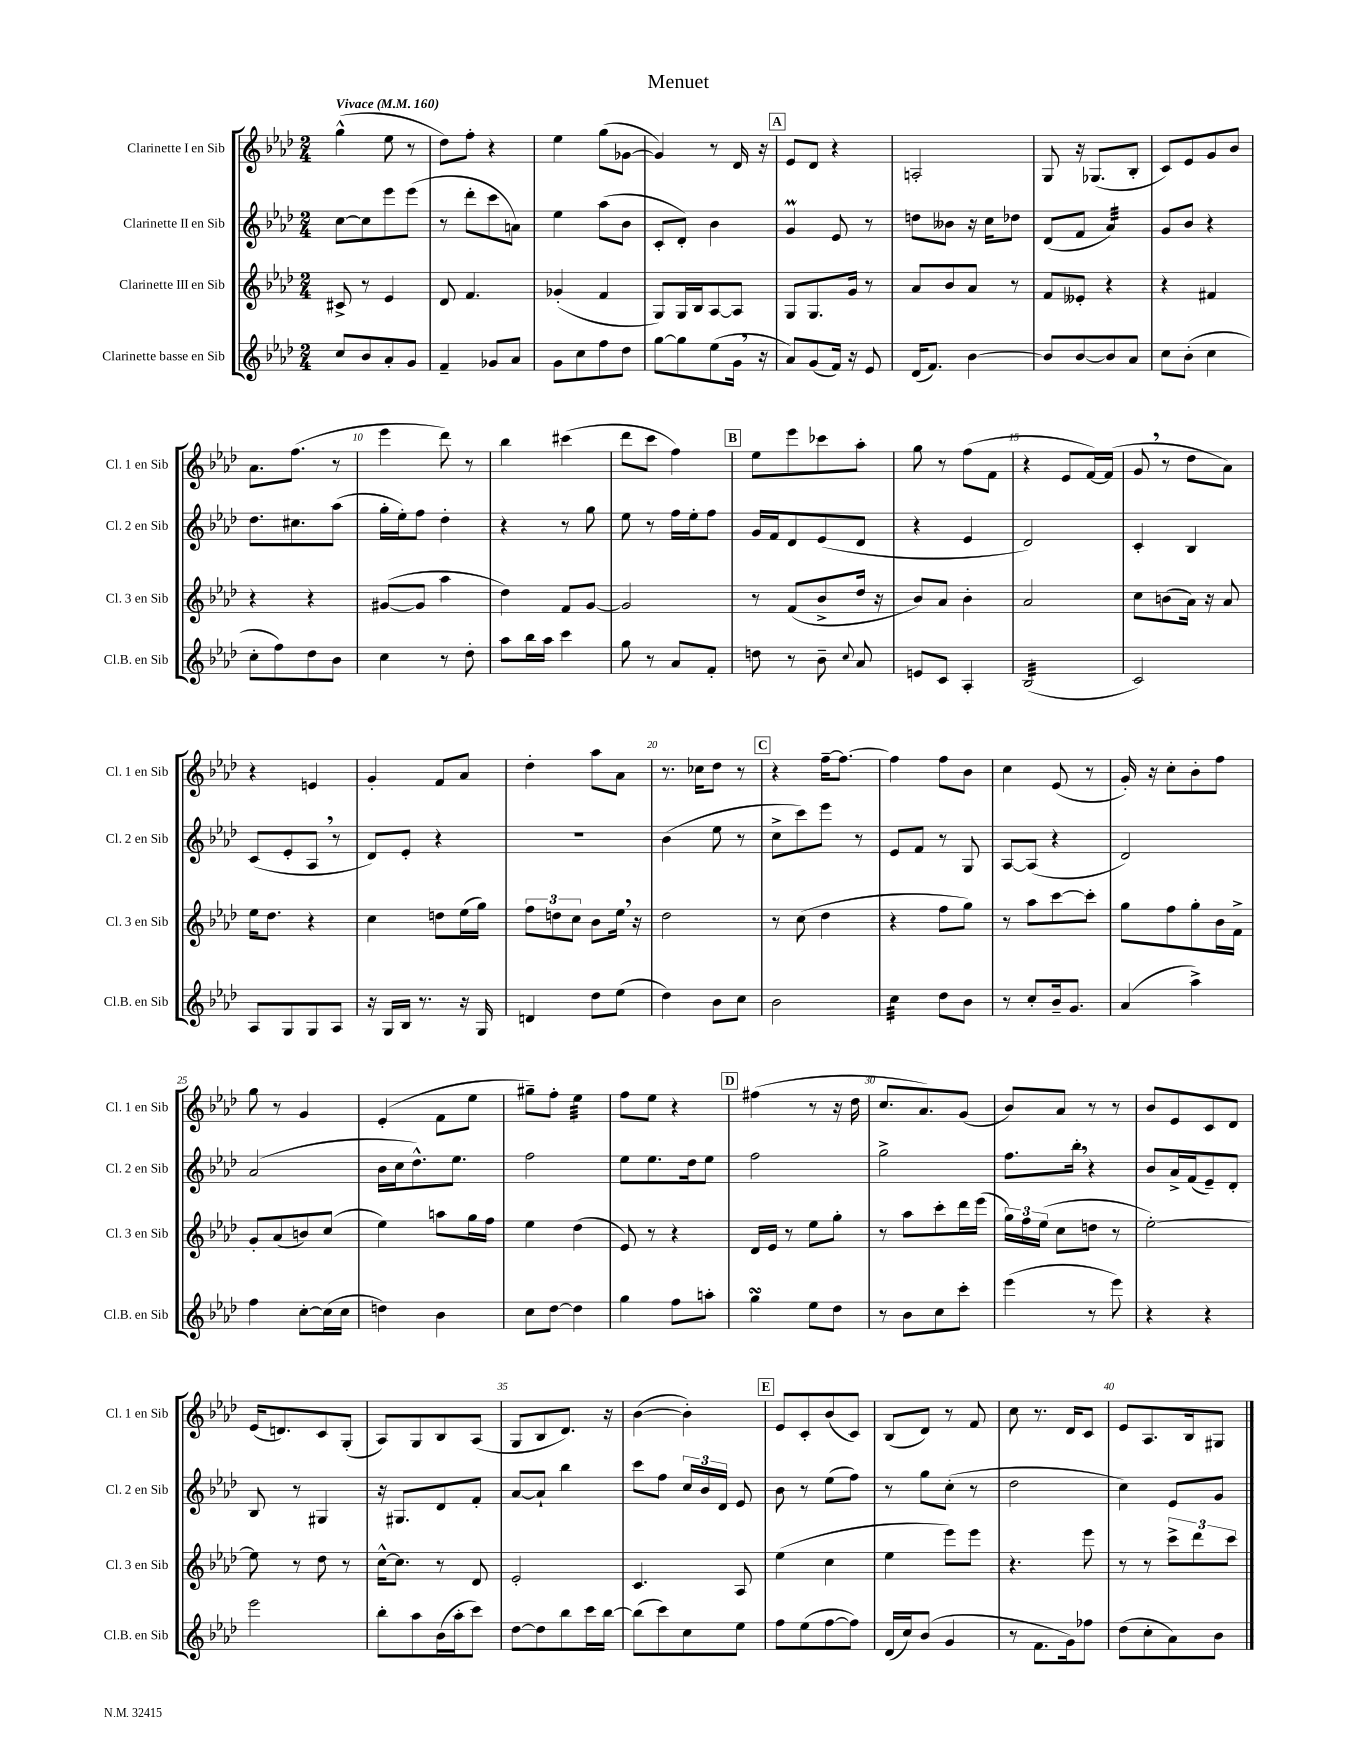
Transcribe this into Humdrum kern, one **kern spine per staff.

**kern	**kern	**kern	**kern
*staff4	*staff3	*staff2	*staff1
*clefG2	*clefG2	*clefG2	*clefG2
*k[b-e-a-d-]	*k[b-e-a-d-]	*k[b-e-a-d-]	*k[b-e-a-d-]
*M2/4	*M2/4	*M2/4	*M2/4
*MM160	*MM160	*MM160	*MM160
8cc/L	8c#^/	[8cc\L	(4gg^^\
8b-/	8r	8cc\]	.
8a-'/	4e-/	8eee-\	8ee-\
8g/J	.	(8eee-\J	8r
=	=	=	=
4f~/	8d-/	8r	8dd-\L)
.	4.f/	8ddd-'\L	8ff'\J
8g-/L	.	8ccc\	4r
8a-/J	.	8a\J)	.
=	=	=	=
8g\L	(4g-'/	4ee-\	4ee-\
8cc\	.	.	.
8ff\	4f/	(8aa-\L	(8gg\L
8dd-\J	.	8b-\J	[8g-\J
=	=	=	=
[8gg\L	8G/L)	8c'/L	4g-/])
8gg\]	16G/L	8d-'/J)	.
.	16B-/J	.	.
(8ee-\	[8A-/	4b-\	8r
16g\Jk	8A-/]J	.	16d-/
16r	.	.	16r
=	=	=	=
8a-/L)	8G/L	4g/	8e-/L
(8g/	8.G/	.	8d-/J
16f/Jk)	.	8e-/	4r
16r	16g/Jk	.	.
8e-/	8r	8r	.
=	=	=	=
(16d-/LK	8a-/L	8dd\L	2A'/
8.f/J)	.	.	.
.	8b-/	8b--\J	.
[4b-\	8a-/J	16r	.
.	.	16cc\LK	.
.	8r	8dd-\J	.
=	=	=	=
8b-/]L	8f/L	(8d-/L	8G/
[8b-/	8e--'/J	8f/J	16r
.	.	.	(8.G-/L
8b-/]	4r	4a-/)	.
8a-/J	.	.	8B-'/J
=	=	=	=
8cc\L	4r	8g/L	8c/L)
(8b-'\J	.	8b-/J	8e-/
4cc\	4f#/	4r	8g/
.	.	.	8b-/J
=	=	=	=
8cc'\L	4r	8.dd-\L	8.a-\L
8ff\)	.	.	.
.	.	8.cc#\	(8.ff\J
8dd-\	4r	.	.
8b-\J	.	(8aa-\J	8r
=	=	=	=
4cc\	([8g#/L	16gg'\LL	4eee-\
.	.	16ee-'\J)	.
.	8g#/]J	8ff\J	.
8r	4aa-\	4dd-'\	8ddd-\)
8dd-'\	.	.	8r
=	=	=	=
8aa-\L	4dd-\)	4r	4bb-\
16bb-\L	.	.	.
16aa-\JJ	.	.	.
4ccc\	8f/L	8r	(4ccc#\
.	[8g/J	8gg\	.
=	=	=	=
8gg\	2g/]	8ee-\	8ddd-\L
8r	.	8r	8ccc\J
8a-/L	.	16ff\LL	4ff\)
.	.	16ee-'\J	.
8f'/J	.	8ff\J	.
=	=	=	=
8dd\	8r	16g/LL	8ee-\L
.	.	16f/J	.
8r	(8f/L	8d-/	8eee-\
8b-~\	8b-^/	(8e-/	8ccc-\
8qqcc/	.	.	.
8a-/	16dd-/Jk	8d-/J	8aa-'\J
.	16r	.	.
=	=	=	=
8e/L	8b-/L)	4r	8gg\
8c/J	8a-/J	.	8r
4A-'/	4b-'\	4e-/	(8ff\L
.	.	.	8f\J
=	=	=	=
(2B-/	2a-/	2d-/)	4r
.	.	.	8e-/L
.	.	.	[16f/L)
.	.	.	(16f/]JJ
=	=	=	=
2c/)	8cc\L	4c'/	8g/
.	(8b\	.	8r
.	16a-\Jk)	4B-/	8dd-\L
.	16r	.	.
.	8a-/	.	8a-\J)
=	=	=	=
8A-/L	16ee-\LK	(8c/L	4r
.	8.dd-\J	.	.
8G/	.	8e-'/	.
8G/	4r	8A-/J	4e/
8A-/J	.	8r	.
=	=	=	=
16r	4cc\	8d-/L)	4g'/
16G/LL	.	.	.
16B-/JJ	.	8e-'/J	.
8.r	.	.	.
.	8dd\L	4r	8f/L
16r	(16ee-\L	.	8a-/J
16G/	16gg\JJ)	.	.
=	=	=	=
4d/	12ff\L	2r	4dd-'\
.	12dd\	.	.
.	12cc\J	.	.
8dd-\L	8b-\L	.	8aa-\L
(8ee-\J	16ee-\Jk	.	8a-\J
.	16r	.	.
=	=	=	=
4dd-\)	2dd-\	(4b-\	8.r
.	.	.	16cc-\LK
8b-\L	.	8ee-\	8dd-\J
8cc\J	.	8r	8r
=	=	=	=
2b-\	8r	8cc^\L	4r
.	(8cc\	8ccc\)	.
.	4dd-\	8eee-\J	[16ff~\LK
.	.	.	8.ff\_J
.	.	8r	.
=	=	=	=
4cc\	4r	8e-/L	4ff\]
.	.	8f/J	.
8dd-\L	8ff\L	8r	8ff\L
8b-\J	8gg\J)	8G/	8b-\J
=	=	=	=
8r	8r	[8A-/L	4cc\
8cc'/L	8aa-\L	(8A-/]J	.
16b-~/k	[8ccc\	4r	(8e-/
8.g/J	.	.	.
.	8ccc'\]J	.	8r
=	=	=	=
(4a-/	8gg\L	2d-/)	16g'/)
.	.	.	16r
.	8ff\	.	8cc'\L
4aa-^\)	8gg'\	.	8b-'\
.	16b-\L	.	8ff\J
.	16f^\JJ	.	.
=	=	=	=
4ff\	8g'/L	(2a-/	8gg\
.	(8a-/	.	8r
[8cc'\L	8b/)	.	4g/
(16cc\]L	(8cc/J	.	.
16cc\JJ	.	.	.
=	=	=	=
4dd\)	4ee-\)	16b-\LL	(4e-'/
.	.	16cc\J	.
.	.	8.dd-^^\)	.
4b-\	8aa\L	.	8f\L
.	.	8.ee-\J	.
.	16gg\L	.	8ee-\J
.	16ff\JJ	.	.
=	=	=	=
8cc\L	4ee-\	2ff\	8gg#~\L)
[8dd-\J	.	.	8ff'\J
4dd-\]	(4dd-\	.	4ee-\
=	=	=	=
4gg\	8e-/)	8ee-\L	8ff\L
.	8r	8.ee-\	8ee-\J
8ff\L	4r	.	4r
.	.	16dd-\k	.
8aa'\J	.	8ee-\J	.
=	=	=	=
4gg\	16d-/LL	2ff\	(4ff#\
.	16e-/JJ	.	.
.	8r	.	.
8ee-\L	8ee-\L	.	8r
8dd-\J	8gg'\J	.	16r
.	.	.	16dd-\
=	=	=	=
8r	8r	2gg^\	8.cc/L
8b-\L	8aa-\L	.	.
.	.	.	8.a-/)
8cc\	8ccc'\	.	.
8ccc'\J	16ddd-\L	.	(8g/J
.	(16eee-\JJ	.	.
=	=	=	=
(4eee-\	24gg\LL)	8.ff\L	8b-/L)
.	24ff\	.	.
.	(24ee-\JJ	.	.
.	8cc\L	.	8a-/J
.	.	16bb-'\Jk	.
8r	8dd\J	4r	8r
8eee-\)	8r	.	8r
=	=	=	=
4r	[2ee-'\)	8b-/L	8b-/L
.	.	16a-^/L	8e-/
.	.	(16f/J	.
4r	.	8e-~/)	8c/
.	.	8d-'/J	8d-/J
=	=	=	=
2eee-\	8ee-\]	8B-/	(16e-/LK
.	.	.	8.d/)
.	8r	8r	.
.	8dd-\	4G#/	8c/
.	8r	.	(8G'/J
=	=	=	=
8bb-'\L	[16cc^^\LK	16r	8A-/L)
.	8.cc\]J	8.G#/L	.
8aa-\	.	.	8G/
(16b-\L	8r	8d-/	8B-/
16aa-'\J	.	.	.
8ccc\J)	8d-/	8f'/J	(8A-/J
=	=	=	=
[8dd-\L	2e-'/	[8a-/L	8G/L
8dd-\]	.	8a-`/]J	8B-/
8bb-\	.	4bb-\	8.d-/J)
16ccc\L	.	.	.
[16bb-\JJ	.	.	16r
=	=	=	=
(8bb-\]L	4.c/	8ccc\L	([4b-\
8ccc\)	.	8ff\J	.
8cc\	.	24cc/LL	4b-'\])
.	.	24b-/	.
.	.	24d-/JJ	.
8ee-\J	8A-/	8e-/	.
=	=	=	=
8ff\L	(4ee-\	8b-\	8e-/L
(8ee-\	.	8r	8c'/
[8ff\	4cc\	(8ee-\L	(8b-/
8ff\]J)	.	8ff\J)	8c/J)
=	=	=	=
(16d-/LL	4ee-\	8r	(8B-/L
16cc/J)	.	.	.
(8b-/J	.	8gg\L	8d-/J)
4g/	8eee-\L)	(8cc'\J	8r
.	8eee-\J	8r	8f/
=	=	=	=
8r	4.r	2dd-\	8cc\
8.f\L	.	.	8.r
16g\k)	.	.	16d-/LK
8ff-\J	8eee-\	.	8c/J
=	=	=	=
(8dd-\L	8r	4cc\)	8e-/L
8cc'\	8r	.	8.A-/
8a-\)	12ccc^\L	8e-/L	.
.	.	.	16B-/k
.	12ddd-\	.	.
8b-\J	.	8g/J	8G#/J
.	12ccc\J	.	.
==	==	==	==
*-	*-	*-	*-
